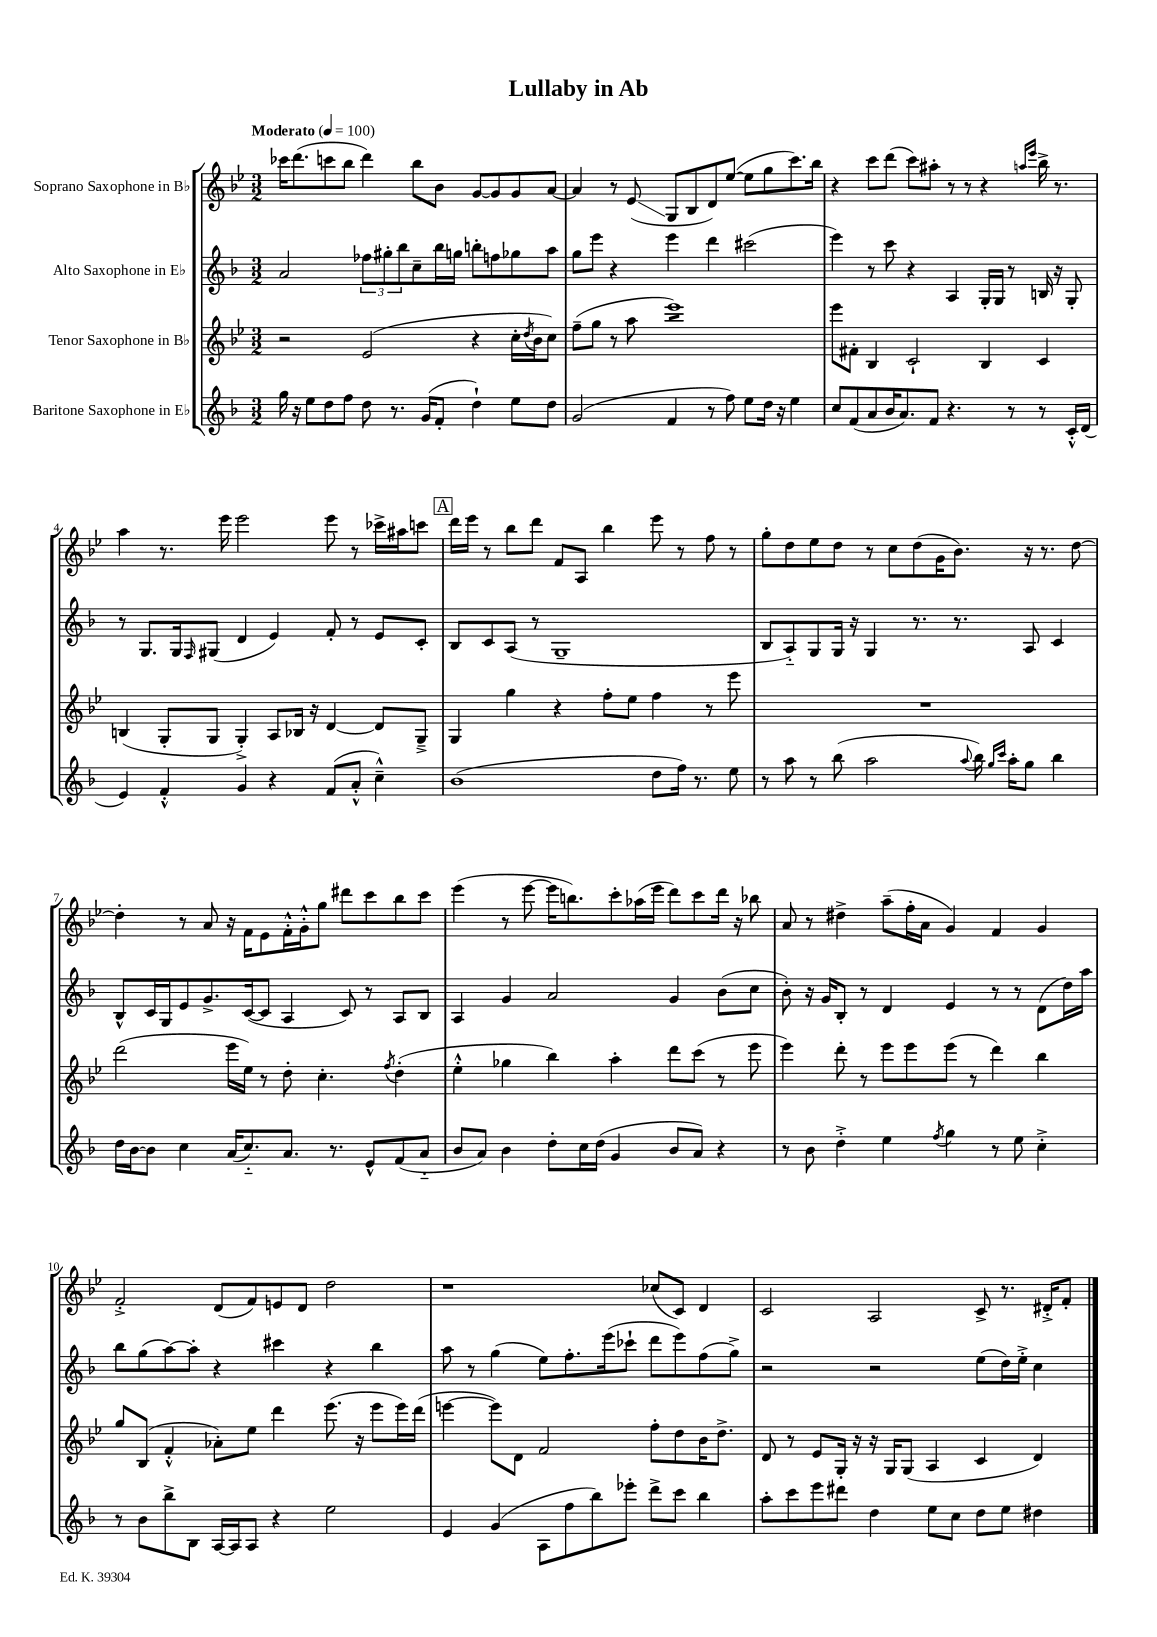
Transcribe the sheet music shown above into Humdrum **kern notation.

**kern	**kern	**kern	**kern
*staff4	*staff3	*staff2	*staff1
*clefG2	*clefG2	*clefG2	*clefG2
*k[b-]	*k[b-e-]	*k[b-]	*k[b-e-]
*M3/2	*M3/2	*M3/2	*M3/2
*MM100	*MM100	*MM100	*MM100
16gg	2r	2a	16ccc-
16r	.	.	(8.ddd
8ee	.	.	.
8dd	.	.	8ccc
8ff	.	.	8bb-
8dd	(2e-	12ff-	4ddd)
.	.	12gg#'	.
8.r	.	.	.
.	.	12bb-	.
.	.	8cc~	8bb-
(16g	.	.	.
8f'	.	16bb-	8b-
.	.	16gg	.
4dd`)	4r	8bb'	[8g
.	.	8ff	8g]
8ee	16cc'	8gg-	8g
.	8qdd	.	.
.	16b-	.	.
8dd	8cc)	8aa	[8a
=	=	=	=
(2g	(8ff~	8gg	4a]
.	8gg	8eee	.
.	8r	4r	8r
.	8aa	.	(8e-
4f	1eee-)	4eee	8G
.	.	.	8B-
8r	.	4ddd	8d)
8ff)	.	.	([8ee-
8ee	.	(2ccc#	8ee-]
16dd	.	.	8gg
16r	.	.	.
4ee	.	.	8.ccc)
.	.	.	16bb-
=	=	=	=
8cc	8eee-	4eee)	4r
(8f	8f#'	.	.
8a	4B-	8r	8ccc
16b-	.	8ccc	(8ddd
8.a)	.	.	.
.	2c`	4r	8ccc)
8f	.	.	8aa#'
4.r	.	4A	8r
.	.	.	8r
.	4B-	16G'	4r
.	.	16G	.
8r	.	8r	.
.	.	.	16qqaa
.	.	.	16qqeee-
8r	4c	16B	16bb-^
.	.	16r	8.r
16c'^^	.	8G'	.
(16d	.	.	.
=	=	=	=
4e)	(4B	8r	4aa
.	.	8.G	.
4f'^^	8G'	.	8.r
.	.	16G	.
.	.	16qqF	.
.	8G	(8G#	.
.	.	.	16eee-
4g	4G'^)	4d	2eee-
4r	8A	4e)	.
.	16B-	.	.
.	16r	.	.
(8f	[4d	8f'	8eee-
8a'^^	.	8r	8r
4cc~^^)	8d]	8e	16ccc-^
.	.	.	16aa#
.	8G~^	8c'	8ccc
=	=	=	=
(1b-	4G	8B-	16ddd
.	.	.	16eee-
.	.	8c	8r
.	4gg	(8A	8bb-
.	.	8r	8ddd
.	4r	1G~	8f
.	.	.	8A
.	8ff'	.	4bb-
.	8ee-	.	.
8dd	4ff	.	8eee-
16ff)	.	.	8r
8.r	.	.	.
.	8r	.	8ff
8ee	8eee-	.	8r
=	=	=	=
8r	1.r	8B-	8gg'
8aa	.	8A'~)	8dd
8r	.	8G	8ee-
(8bb-	.	16G	8dd
.	.	16r	.
2aa	.	4G	8r
.	.	.	8cc
.	.	8.r	(8dd
.	.	.	16g
.	.	8.r	8.b-)
8qqaa	.	.	.
16bb-)	.	.	.
16qqgg	.	.	.
16qqccc	.	.	.
16aa'	.	.	.
8gg	.	8A	16r
.	.	.	8.r
4bb-	.	4c	.
.	.	.	[8dd
=	=	=	=
16dd	(2ddd	8B-^^	4dd']
[16b-	.	.	.
8b-]	.	16c	.
.	.	16G	.
4cc	.	8e	8r
.	.	8.g^	8a
(16a	16eee-	.	16r
8.cc'~)	16ee-)	([16c	16f
.	8r	8c]	8e-
8.a	8dd'	4A	16f'^^
.	.	.	16g'^^
.	4.cc'	.	8gg
8.r	.	.	.
.	.	8c)	8ddd#
8e^^	.	8r	8ccc
.	8qff	.	.
(8f	(4dd'	8A	8bb-
8a'~	.	8B-	8ccc
=	=	=	=
8b-	4ee-'^^	4A	(4eee-
8a)	.	.	.
4b-	4gg-	4g	8r
.	.	.	[8eee-
8dd'	4bb-)	2a	16eee-]
.	.	.	8.bb)
16cc	.	.	.
(16dd	.	.	.
4g	4aa'	.	8ccc'
.	.	.	(16aa-
.	.	.	16eee-
8b-	8ddd	4g	8ddd)
8a)	(8ccc	.	8ccc
4r	8r	(8b-	16ddd
.	.	.	16r
.	8eee-	8cc	8bb-
=	=	=	=
8r	4eee-)	8b-')	8a
8b-	.	16r	8r
.	.	16g	.
4dd'^	8ddd'	8B-'	4dd#^
.	8r	8r	.
4ee	8eee-	4d	(8aa~
.	8eee-	.	16ff'
.	.	.	16a
8qff	.	.	.
4gg	(8eee-	4e	4g)
.	8r	.	.
8r	4ddd)	8r	4f
8ee	.	8r	.
4cc'^	4bb-	(8d	4g
.	.	16dd)	.
.	.	16aa	.
=	=	=	=
8r	8gg	8bb-	2f'^
8b-	(8B-	(8gg	.
8bb-^	4f'^^	[8aa)	.
8B-	.	8aa']	.
[16A	8a-')	4r	(8d
16A]	.	.	.
8A	8ee-	.	8f)
4r	4ddd	4ccc#	8e
.	.	.	8d
2ee	(8.eee-	4r	2dd
.	16r	.	.
.	8eee-	4bb-	.
.	16eee-)	.	.
.	(16ddd	.	.
=	=	=	=
4e	[4eee	8aa	1r
.	.	8r	.
(4g	8eee])	(4gg	.
.	8d	.	.
8A	2f	8ee)	.
8ff	.	8.ff'	.
8bb-)	.	.	.
.	.	(16eee	.
8eee-'	.	8ccc-`	.
8ddd^	8ff'	8ddd	(8cc-
8ccc	8dd	8eee)	8c)
4bb-	16b-	(8ff	4d
.	8.dd^	.	.
.	.	8gg^)	.
=	=	=	=
8aa'	8d	2r	2c
8ccc	8r	.	.
8eee	8e-	.	.
8ddd#	16G'	.	.
.	16r	.	.
4dd	16r	2r	2A
.	16G	.	.
.	(8G	.	.
8ee	4A	.	.
8cc	.	.	.
8dd	4c	(8ee	8c^
8ee	.	16dd)	8.r
.	.	16ee'^	.
4dd#	4d)	4cc	.
.	.	.	16d#'^
.	.	.	8f'
==	==	==	==
*-	*-	*-	*-
